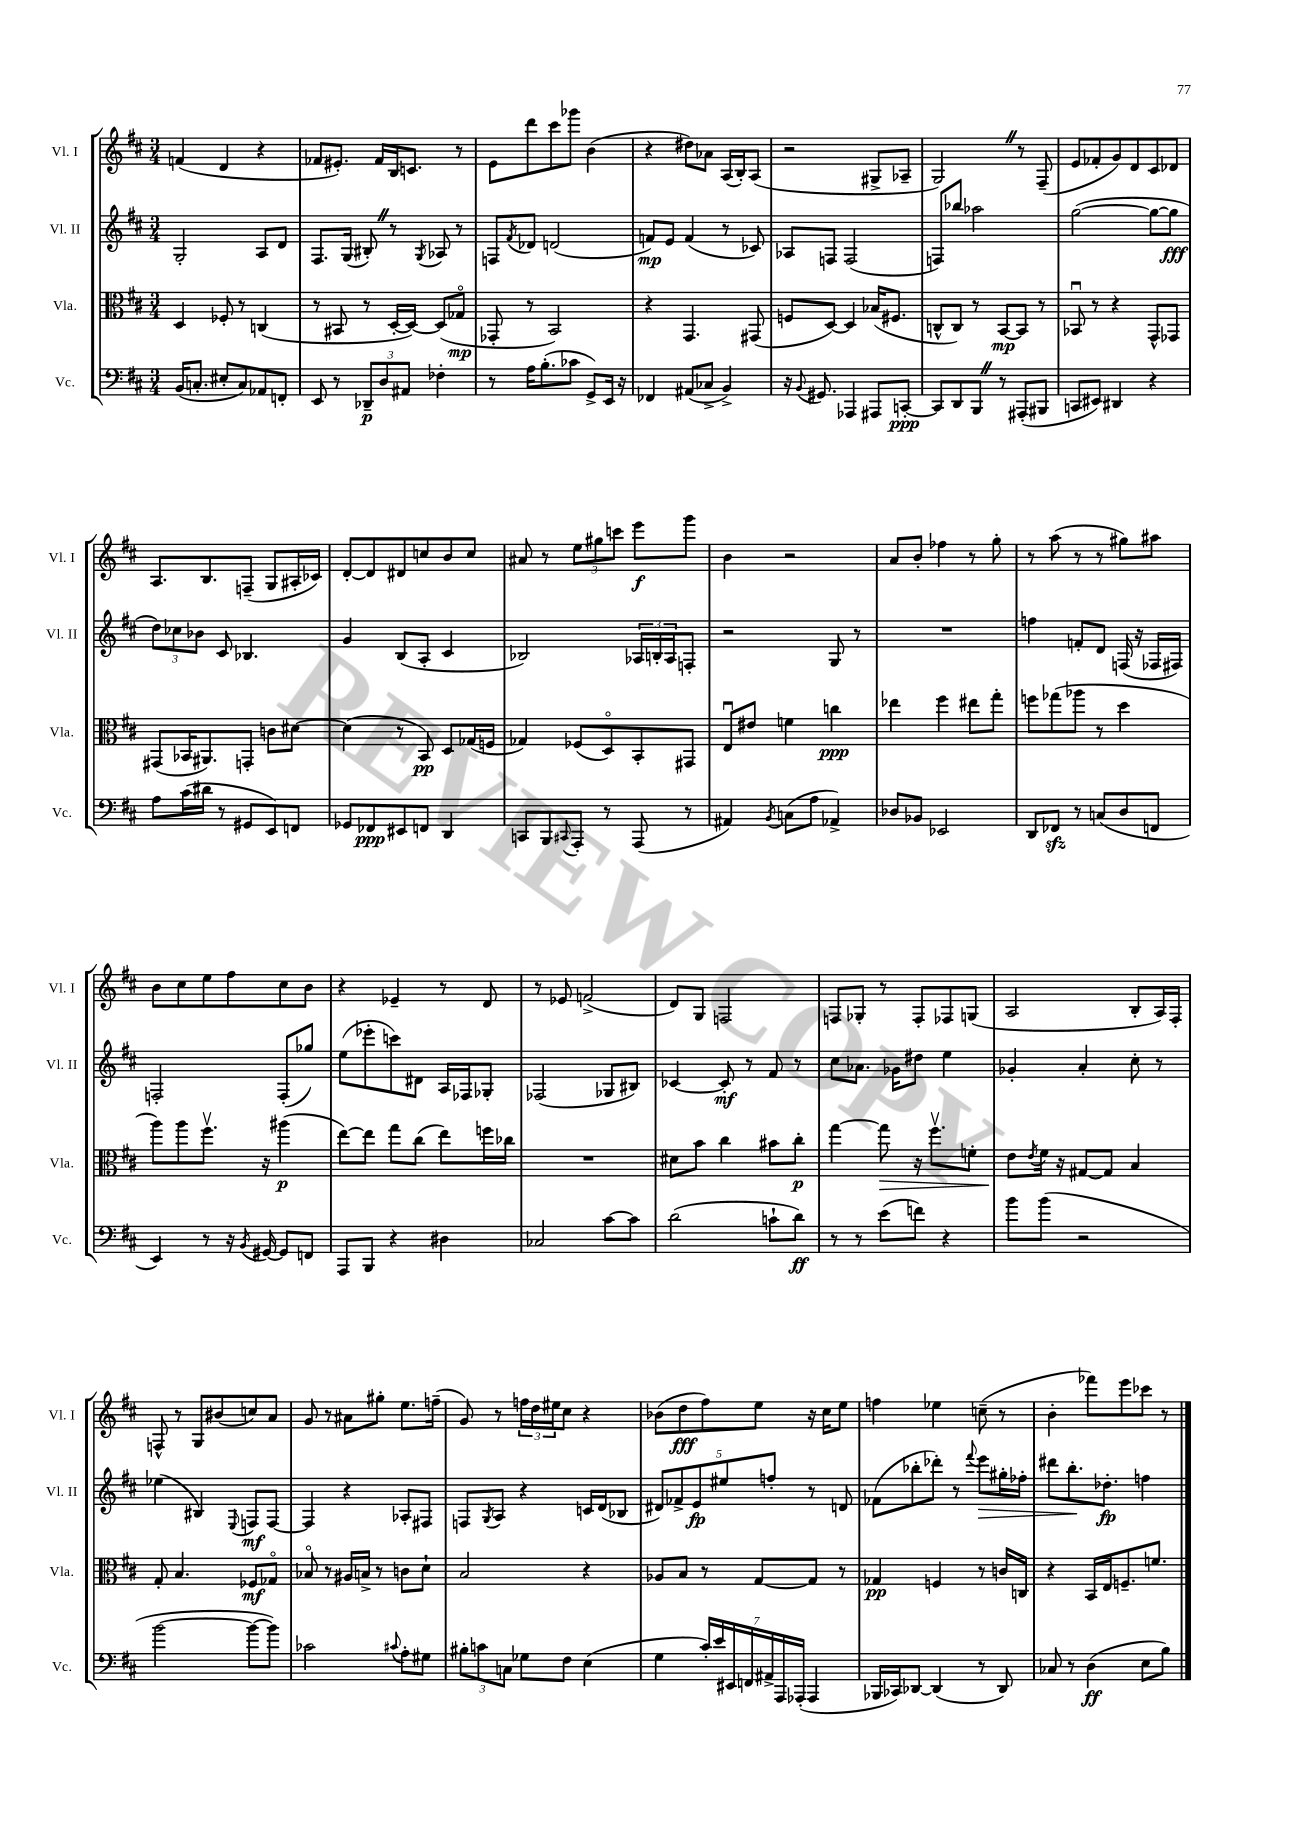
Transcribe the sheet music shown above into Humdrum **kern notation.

**kern	**dynam	**kern	**dynam	**kern	**dynam	**kern	**dynam
*part4	*part4	*part3	*part3	*part2	*part2	*part1	*part1
*staff4	*staff4	*staff3	*staff3	*staff2	*staff2	*staff1	*staff1
*I"Vc.	*	*I"Vla.	*	*I"Vl. II	*	*I"Vl. I	*
*I'Vc.	*	*I'Vla.	*	*I'Vl. II	*	*I'Vl. I	*
*clefF4	*	*clefC3	*	*clefG2	*	*clefG2	*
*k[f#c#]	*	*k[f#c#]	*	*k[f#c#]	*	*k[f#c#]	*
*M3/4	*	*M3/4	*	*M3/4	*	*M3/4	*
=26	=26	=26	=26	=26	=26	=26	=26
(16BB/KL	.	4D/	.	2G'/	.	(4fn/	.
8.Cn'/J	.	.	.	.	.	.	.
8E#X'/L	.	8F-X'/	.	.	.	4d/	.
8C/)	.	8r	.	.	.	.	.
8AA-X/	.	(4Cn/	.	8A/L	.	4r	.
8FFn'/J	.	.	.	8d/J	.	.	.
=27	=27	=27	=27	=27	=27	=27	=27
8EE/	.	8r	.	8.F#/L	.	8f-X/L	.
8r	.	8BB#X/	.	.	.	8.e#X'/J)	.
.	.	.	.	(16G/Jk	.	.	.
12DD-X~/L	p	8r	.	8B#X'Z/)	.	.	.
.	.	.	.	.	.	16f-/LL	.
12D/	.	.	.	.	.	.	.
.	.	[16D'/LL	.	8r	.	16B/J	.
12AA#X/J	.	.	.	.	.	.	.
.	.	16D/JJ_)	.	.	.	8.cn/J	.
.	.	.	.	8qG/	.	.	.
4F-X'\	.	(8D/L]	.	8A-X/	.	.	.
.	.	8G-X/J	mp	8r	.	8r	.
=28	=28	=28	=28	=28	=28	=28	=28
8r	.	8GG-X'/	.	8Fn/L	.	8e\L	.
.	.	.	.	8qf#/	.	.	.
16A\KL	.	8r	.	8d-X/J	.	8ddd\	.
(8.B'\	.	.	.	.	.	.	.
.	.	2BB/)	.	(2dn/	.	8ccc#\	.
8c-X\J	.	.	.	.	.	8ggg-X\J	.
8GG^/L)	.	.	.	.	.	(4b\	.
16EE/Jk	.	.	.	.	.	.	.
16r	.	.	.	.	.	.	.
=29	=29	=29	=29	=29	=29	=29	=29
4FF-X/	.	4r	.	8fn/L)	mp	4r	.
.	.	.	.	8e/J	.	.	.
(8AA#X/L	.	4.GG/	.	(4f/	.	8dd#X\L)	.
8C-X^/J	.	.	.	.	.	8a-X\J	.
4BB^/)	.	.	.	8r	.	(16A/LL	.
.	.	.	.	.	.	16B'/J)	.
.	.	(8GG#X/	.	8c-X/)	.	(8A/J	.
=30	=30	=30	=30	=30	=30	=30	=30
16r	.	8Fn/L	.	8A-X/L	.	2r	.
8qqBB/	.	.	.	.	.	.	.
8.GG#X/	.	.	.	.	.	.	.
.	.	[8D/J)	.	8Fn/J	.	.	.
4AAA-X/	.	4D/]	.	(2F/	.	.	.
8AAA#X/L	.	(16B-X/KL	.	.	.	8G#X^/L	.
.	.	8.F#X/J	.	.	.	.	.
[8CCn'/J	ppp	.	.	.	.	8A-X~/J	.
=31	=31	=31	=31	=31	=31	=31	=31
8CC/L]	.	8Cn^^/L	.	8Fn/L)	.	2GZ/)	.
8DD/	.	8C/J)	.	8bb-X/J	.	.	.
8BBBZ/J	.	8r	.	2aa-X\	.	.	.
8r	.	[8BB/L	mp	.	.	.	.
(8AAA#X'/L	.	8BB/J]	.	.	.	8r	.
8BBB#X/J	.	8r	.	.	.	(8F#~/	.
=32	=32	=32	=32	=32	=32	=32	=32
8CCn/L	.	8BB-Xu/	.	([2gg\	.	8e/L	.
8EE#X/J)	.	8r	.	.	.	8f-X'/	.
4DD#X/	.	4r	.	.	.	8g/)	.
.	.	.	.	.	.	8d/	.
4r	.	8GG^^/L	.	8gg\L_	.	8c#/	.
.	.	8GG-X/J	.	8gg\J]	fff	8d-X/J	.
!!LO:LB:g=z
=33	=33	=33	=33	=33	=33	=33	=33
8A\L	.	(8GG#X/L	.	12dd\L)	.	8.A/L	.
.	.	.	.	12cc-X\	.	.	.
(16c#\L	.	16BB-X/K	.	.	.	.	.
.	.	.	.	12b-X\J	.	.	.
16d#X\JJ	.	8.AA#X/)	.	.	.	8.B/	.
8r	.	.	.	8c#/	.	.	.
8GG#X/L	.	8GGn'/J	.	4.B-X/	.	(8Fn~/J	.
8EE/)	.	8cn\L	.	.	.	8G/L	.
8FFn/J	.	[8d#X\J	.	.	.	16A#X'/L	.
.	.	.	.	.	.	16c-X/JJ)	.
=34	=34	=34	=34	=34	=34	=34	=34
8GG-X/L	.	(4d#\]	.	4g/	.	[8d'/L	.
8FF-X/	ppp	.	.	.	.	8d/]	.
8EE#X/	.	8r	.	(8B/L	.	8d#X/	.
8FFn/J	.	8BB/)	pp	8A'/J	.	8ccn/	.
4DD/	.	8D/L	.	4c#/	.	8b/	.
.	.	(16G-X/L	.	.	.	8cc/J	.
.	.	16Fn/JJ	.	.	.	.	.
=35	=35	=35	=35	=35	=35	=35	=35
8CCn/L	.	4G-X/)	.	2B-X/)	.	8a#X/	.
8BBB/	.	.	.	.	.	8r	.
8qqCC#X/	.	.	.	.	.	.	.
8AAA'/J	.	(8F-X/L	.	.	.	12ee\L	.
.	.	.	.	.	.	12gg#X\	.
8r	.	8D/)	.	.	.	.	.
.	.	.	.	.	.	12cccn\J	.
(8AAA/	.	8BB'/	.	24A-X/LL	.	8eee\L	f
.	.	.	.	24Bn'/	.	.	.
.	.	.	.	24A-/J	.	.	.
8r	.	8GG#X/J	.	8Fn'/J	.	8ggg\J	.
=36	=36	=36	=36	=36	=36	=36	=36
4AA#X/)	.	8Eu/L	.	2r	.	4b\	.
.	.	8e#X/J	.	.	.	.	.
8qBB/	.	.	.	.	.	.	.
(8Cn\L	.	4fn\	.	.	.	2r	.
8A\J	.	.	.	.	.	.	.
4AA-X^/)	.	4ccn\	ppp	8G/	.	.	.
.	.	.	.	8r	.	.	.
=37	=37	=37	=37	=37	=37	=37	=37
8D-X/L	.	4ee-X\	.	2.r	.	8a/L	.
8BB-X/J	.	.	.	.	.	8b'/J	.
2EE-X/	.	4ff#\	.	.	.	4ff-X\	.
.	.	8ee#X\L	.	.	.	8r	.
.	.	8gg'\J	.	.	.	8gg'\	.
=38	=38	=38	=38	=38	=38	=38	=38
8DD/L	.	8ffn\L	.	4ffn\	.	8r	.
8FF-Xzz/J	.	(8gg-X\	.	.	.	(8aa\	.
8r	.	8aa-X\J	.	8fn'/L	.	8r	.
(8Cn/L	.	8r	.	8d/J	.	8r	.
8D/	.	4dd\	.	(16Fn/	.	8gg#X\L)	.
.	.	.	.	16r	.	.	.
8FFn/J	.	.	.	16F-X/LL	.	8aa#X\J	.
.	.	.	.	16F#X/JJ)	.	.	.
!!LO:LB:g=z
=39	=39	=39	=39	=39	=39	=39	=39
4EE/)	.	8aa\L)	.	2Fn'/	.	8b\L	.
.	.	8aa\	.	.	.	8cc#\	.
8r	.	8.ff#v\J	.	.	.	8ee\	.
16r	.	.	.	.	.	8ff#\	.
8qBB/	.	.	.	.	.	.	.
[16GG#X/	.	16r	.	.	.	.	.
8GG#/L]	.	(4aa#X\	p	(8F'/L	.	8cc#\	.
8FFn/J	.	.	.	8gg-X/J)	.	8b\J	.
=40	=40	=40	=40	=40	=40	=40	=40
8AAA/L	.	[8ee\L)	.	(8ee\L	.	4r	.
8BBB/J	.	8ee\J]	.	8eee-X'\	.	.	.
4r	.	8gg\L	.	8cccn\)	.	4e-X~/	.
.	.	(8cc#\J	.	8d#X\J	.	.	.
4D#X\	.	8ee\L)	.	16A/LL	.	8r	.
.	.	.	.	16F-X/J	.	.	.
.	.	16ffn\L	.	8G-X'/J	.	8d/	.
.	.	16cc-X\JJ	.	.	.	.	.
=41	=41	=41	=41	=41	=41	=41	=41
2C-X/	.	2.r	.	(2F-X/	.	8r	.
.	.	.	.	.	.	8e-X/	.
.	.	.	.	.	.	(2fn^/	.
[8c#\L	.	.	.	8G-X/L	.	.	.
8c#\J]	.	.	.	8B#X/J)	.	.	.
=42	=42	=42	=42	=42	=42	=42	=42
(2d\	.	8d#X\L	.	[4c-X/	.	8d/L)	.
.	.	8b\J	.	.	.	8G/J	.
.	.	4cc#\	.	8c-'/]	mf	2Fn/	.
.	.	.	.	8r	.	.	.
8cn`\L	.	8b#X\L	.	8f#/	.	.	.
8d\J)	ff	8cc#'\J	p	8r	.	.	.
=43	=43	=43	=43	=43	=43	=43	=43
8r	.	[4gg\	.	8cc#\L	.	8Fn/L	.
8r	.	.	.	8.a-X\J	.	8G-X'/J	.
!	!	!	!LO:HP:b	!	!	!	!
(8e\L	.	8gg\]	>	.	.	8r	.
.	.	.	.	16g-X\KL	.	.	.
8fn\J)	.	16r	.	8dd#X\J	.	8F'/L	.
.	.	8.ff#v\L	.	.	.	.	.
4r	.	.	.	4ee\	.	8F-X/	.
.	.	8fn'\J	.	.	.	(8Gn/J	.
=44	=44	=44	=44	=44	=44	=44	=44
8b\L	.	8e\L	.	4g-X'/	.	2A/	.
.	.	8qe/	.	.	.	.	.
(8b\J	.	16f#\Jk	]	.	.	.	.
.	.	16r	.	.	.	.	.
2r	.	[8G#X/L	.	4a'/	.	.	.
.	.	8G#/J]	.	.	.	.	.
.	.	4B/	.	8cc#'\	.	8B'/L	.
.	.	.	.	8r	.	16A/L)	.
.	.	.	.	.	.	16F#'/JJ	.
!!LO:LB:g=z
=45	=45	=45	=45	=45	=45	=45	=45
[2b\	.	8G'/	.	(4ee-X\	.	8Fn^^/	.
.	.	4.B/	.	.	.	8r	.
.	.	.	.	4B#X/)	.	8G/L	.
.	.	.	.	.	.	(8b#X/	.
.	.	.	.	8qqE/	.	.	.
8b\L_	.	8F-X/L	mf	8Fn/L	mf	8ccn/)	.
8b\J])	.	8G-X/J	.	[8F/J	.	8a/J	.
=46	=46	=46	=46	=46	=46	=46	=46
2c-X\	.	8B-X/	.	4F/]	.	8g/	.
.	.	8r	.	.	.	8r	.
.	.	16A#X/LL	.	4r	.	8a#X\L	.
.	.	16Bn^/JJ	.	.	.	.	.
.	.	8r	.	.	.	8gg#X'\J	.
8qqc#X/	.	.	.	.	.	.	.
8A'\L	.	8cn\L	.	8A-X'/L	.	8.ee\L	.
8G#X\J	.	8d`\J	.	8F#X/J	.	.	.
.	.	.	.	.	.	(16ffn~\Jk	.
=47	=47	=47	=47	=47	=47	=47	=47
12B#X'\L	.	2B/	.	8Fn/L	.	8g/)	.
12cn\	.	.	.	.	.	.	.
.	.	.	.	8qG/	.	.	.
.	.	.	.	8A/J	.	8r	.
12Cn\J	.	.	.	.	.	.	.
8G-X\L	.	.	.	4r	.	24ffn\LL	.
.	.	.	.	.	.	24dd\	.
.	.	.	.	.	.	24ee#X\J	.
8F#\J	.	.	.	.	.	8cc#\J	.
(4E\	.	4r	.	16cn/LL	.	4r	.
.	.	.	.	(16d/J	.	.	.
.	.	.	.	8B-X/J	.	.	.
=48	=48	=48	=48	=48	=48	=48	=48
4G\	.	8A-X/L	.	10d#X/L)	.	(8b-X\L	.
.	.	.	.	10f-X^/	.	.	.
.	.	8B/J	.	.	.	8dd\	fff
.	.	.	.	10e/	fp	.	.
28c#'/LL)	.	8r	.	.	.	8ff#\)	.
28e/	.	.	.	.	.	.	.
.	.	.	.	10ee#X/	.	.	.
28EE#X/	.	.	.	.	.	.	.
28FFn/	.	.	.	.	.	.	.
.	.	[8G/L	.	.	.	8ee\J	.
28AA#X^/	.	.	.	.	.	.	.
.	.	.	.	10ffn'/J	.	.	.
28AAA/	.	.	.	.	.	.	.
(28AAA-X'/JJ	.	.	.	.	.	.	.
4AAA-/	.	8G/J]	.	8r	.	16r	.
.	.	.	.	.	.	16cc#\KL	.
.	.	8r	.	8dn/	.	8ee\J	.
=49	=49	=49	=49	=49	=49	=49	=49
16BBB-X/LL	.	4G-X/	pp	(8f-X\L	.	4ffn\	.
16CC-X/J)	.	.	.	.	.	.	.
[8DD-X/J	.	.	.	8bb-X'\	.	.	.
(4DD-/]	.	4Fn/	.	8ddd-X'\J)	.	4ee-X\	.
.	.	.	.	8r	.	.	.
.	.	.	.	8qqfff#/	.	.	.
!	!	!	!	!	!LO:HP:b	!	!
8r	.	8r	.	8eee\L	>	(8ccn~\	.
8DD-/)	.	16cn/LL	.	16gg#X'\L	.	8r	.
.	.	16Cn/JJ	.	16ff-X'\JJ	.	.	.
=50	=50	=50	=50	=50	=50	=50	=50
8C-X/	.	4r	.	8ddd#X\L	.	4b'\	.
8r	.	.	.	8.bb'\	.	.	.
(4D\	ff	16BB/LL	.	.	.	8fff-X\L)	.
.	.	16E/J	.	8.dd-X'\J	] fp	.	.
.	.	8.Fn~/	.	.	.	8eee\	.
8E\L	.	.	.	4ffn\	.	8ccc-X\J	.
.	.	8.fn/J	.	.	.	.	.
8B\J)	.	.	.	.	.	8r	.
==	==	==	==	==	==	==	==
*-	*-	*-	*-	*-	*-	*-	*-
